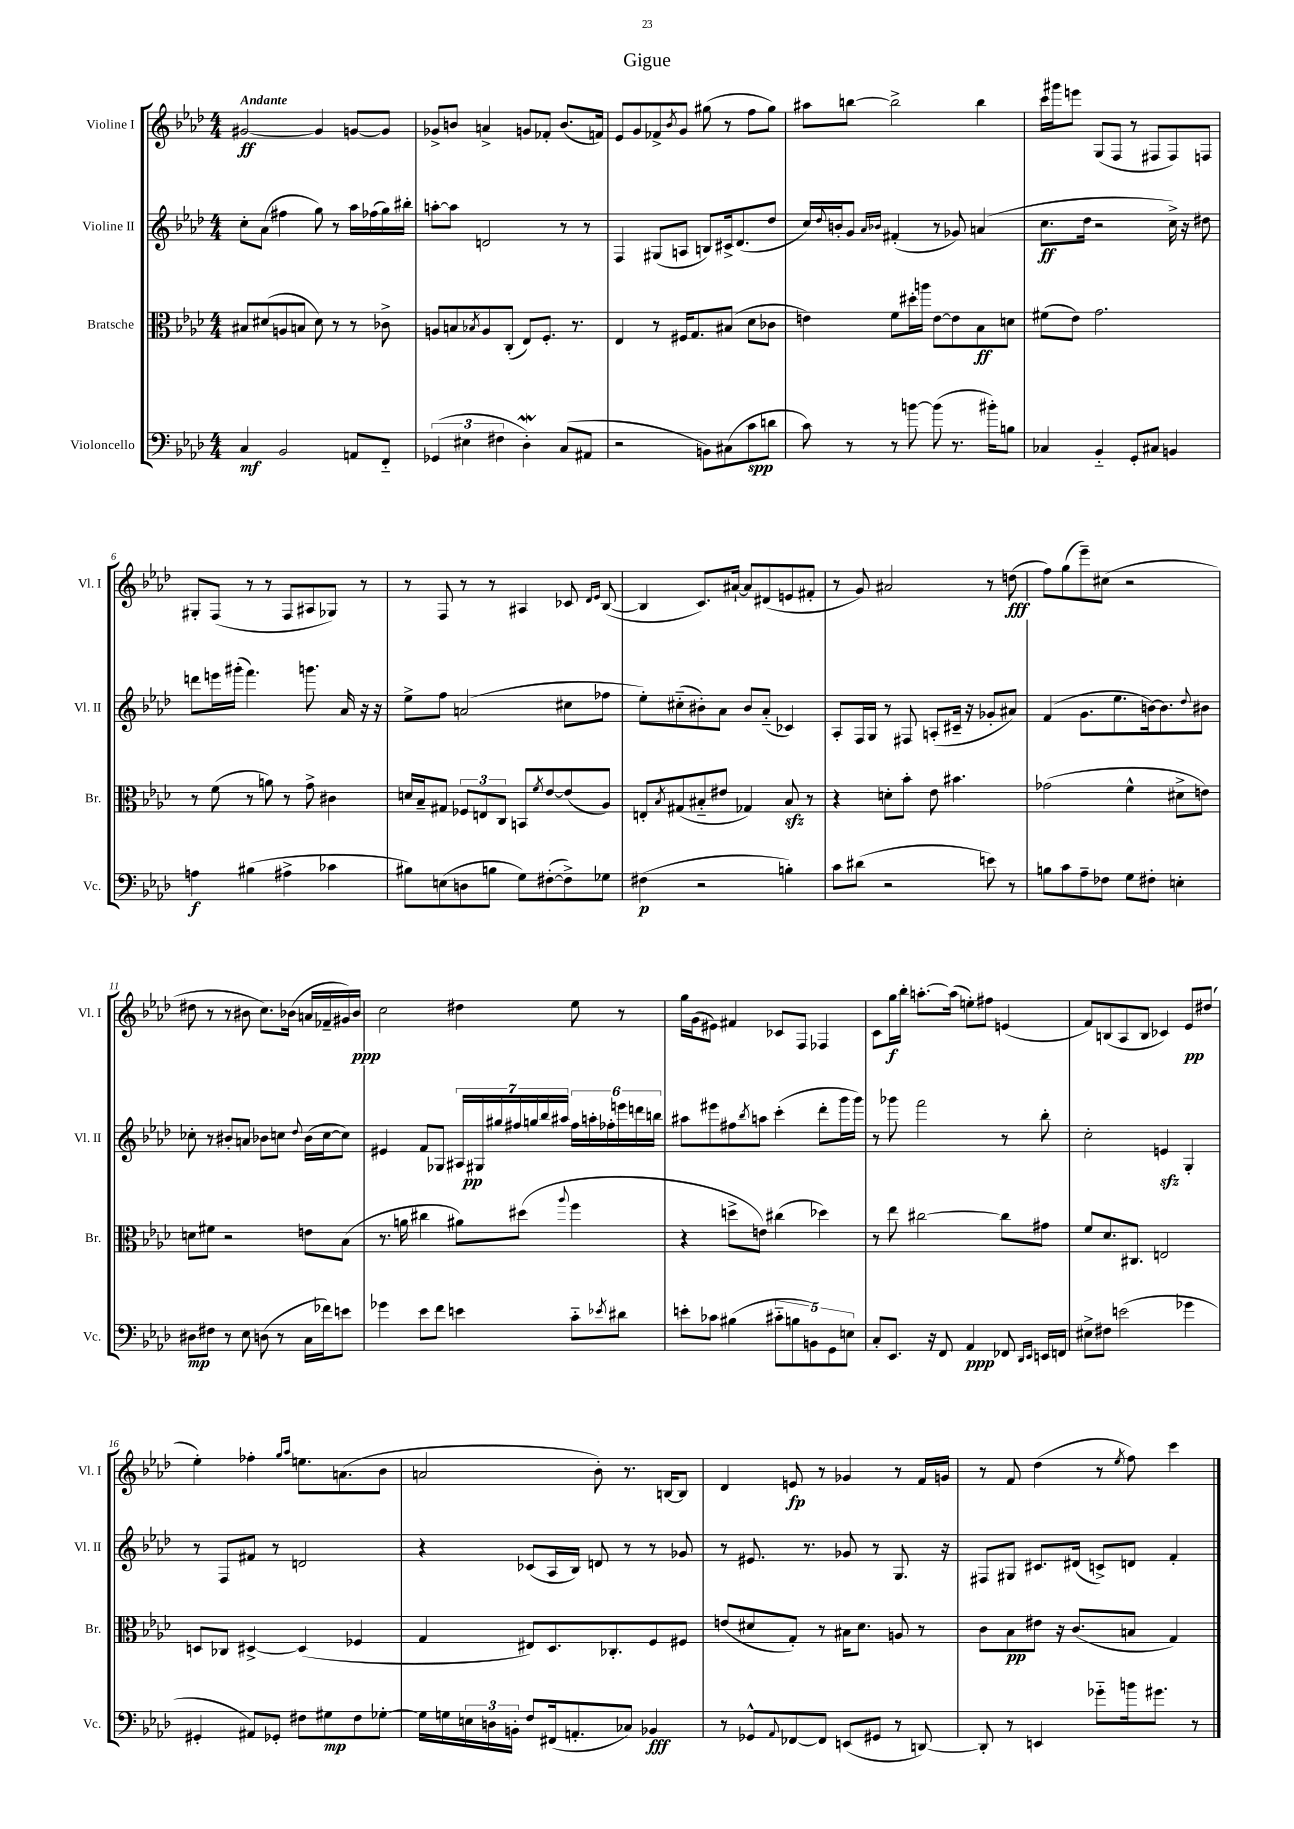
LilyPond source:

\header { title = "Gigue" }
<<
\new StaffGroup <<
\new Staff = "s0" \with { instrumentName = "Violine I" shortInstrumentName = "Vl. I" } {
    \clef treble \key aes \major \numericTimeSignature \time 4/4 \tempo "Andante"
    gis'2~\ff gis'4 g'8~ g'8 |
    ges'8-> b'8 a'4-> g'8 fes'8-. b'8.( f'16) |
    ees'8 g'8 fes'8-> \acciaccatura { bes'8 } g'8 gis''8( r8 f''8 gis''8) |
    ais''8 b''8~ b''2-> b''4 |
    c'''16 gis'''16 e'''8 g8( f8 r8 fis8 fis8) f8 |
    gis8-. f8( r8 r8 f8 ais8 ges8) r8 |
    r8 f8 r8 r8 ais4 ces'8 \grace { des'16 ees'16 } bes8~( |
    bes4 c'8.) ais'16~-! ais'8 dis'8( e'8 fis'8-. |
    r8 g'8) ais'2 r8 d''8\fff( |
    f''8) g''8( ees'''8--) cis''8( r2 |
    dis''8 r8 r8 bis'8 c''8.) bes'16( a'16 fes'16-- gis'16) bes'16\ppp |
    c''2 dis''4 ees''8 r8 |
    g''16 g'16( eis'8) fis'4 ces'8 f8 fes4 |
    c'8 g''16\f bes''16-. a''8.~-. a''16( e''8-.) fis''8 e'4( |
    f'8) b8( aes8 b8 ces'4) ees'8\pp dis''8( |
    ees''4-.) fes''4-. \grace { g''16 aes''16 } e''8. a'8.( bes'8 |
    a'2 bes'8-.) r8. b16~ b8 |
    des'4 e'8\fp r8 ges'4 r8 f'16 g'16 |
    r8 f'8 des''4( r8 \acciaccatura { ees''8 } f''8) c'''4 \bar "|." |
}
\new Staff = "s1" \with { instrumentName = "Violine II" shortInstrumentName = "Vl. II" } {
    \clef treble \key aes \major \numericTimeSignature \time 4/4
    c''8-. aes'8( fis''4 g''8) r8 aes''16 fes''16( g''16) bis''16-. |
    a''8~-. a''8 d'2 r8 r8 |
    f4 gis8( a8 b8) cis'16-> des'8.( des''8 |
    c''16) \appoggiatura { des''8 } b'16-. g'8 \grace { aes'16 bes'16 } fis'4-.( r8 ges'8) a'4( |
    c''8.\ff des''16 r2 c''16->) r16 dis''8 |
    d'''8 e'''16 gis'''16-.( f'''4.) g'''8. aes'16 r16 r16 |
    ees''8-> f''8 a'2( cis''8 fes''8 |
    ees''8-.) cis''8-_( bis'8-.) aes'8 bis'8 aes'8-_( ces'4) |
    aes8-. f16 g16 r8 fis8 a8-.( cis'16-- r16 ges'8-. ais'8) |
    f'4( g'8. ees''8. b'16~) b'8. \appoggiatura { des''8 } bis'8 |
    ces''8-. r8 bis'8-. a'8 bes'8 c''8 \appoggiatura { des''8 } bes'16( c''16~ c''8) |
    eis'4 f'8 ges8 \tuplet 7/4 { ais16 gis16\pp gis''16 fis''16 g''16 bes''16 ais''16 } \tuplet 6/4 { fis''16 a''16-. fes''16-. e'''16 d'''16 b''16 } |
    ais''8 eis'''8 fis''8 \acciaccatura { bes''8 } a''8 c'''4-.( des'''8-. g'''16 g'''16) |
    r8 ges'''8 f'''2 r8 bes''8-. |
    c''2-. e'4\sfz g4-. |
    r8 f8 fis'8 r8 d'2 |
    r4 ces'8( aes16 bes16) d'8 r8 r8 ges'8 |
    r8 eis'8. r8. ges'8 r8 g8. r16 |
    fis8 gis8 cis'8. dis'16( c'8->) d'8 f'4-. \bar "|." |
}
\new Staff = "s2" \with { instrumentName = "Bratsche" shortInstrumentName = "Br." } {
    \clef alto \key aes \major \numericTimeSignature \time 4/4
    bis8 dis'8( a8 b8 dis'8) r8 r8 ces'8-> |
    a8 b8 \acciaccatura { bes8 } a8 c8-.( ees8) f8.-. r8. |
    ees4 r8 fis16 g8. bis8( des'8 ces'8 |
    e'4) f'8 dis''16-. a''16 e'8~ e'8 bes8\ff d'8 |
    fis'8( ees'8) g'2. |
    r8 f'8( r8 a'8) r8 g'8-> cis'4 |
    d'16 bes16-- gis8 \tuplet 3/2 { fes8 e8 c8 } b,8 \acciaccatura { f'8 } ees'8~ ees'8( aes8) |
    e8-. \acciaccatura { bes8 } gis8( bis8-_ eis'8 ges4) bis8\sfz r8 |
    r4 d'8-. bes'8-. ees'8 bis'4. |
    ges'2( f'4-^ dis'8-> e'8) |
    d'8 fis'8 r2 e'8 bes8( |
    r8. a'16 cis''4 ais'8) dis''8( \appoggiatura { aes''8 } f''4 |
    r4 d''8-> e'8) cis''4( des''4) |
    r8 ees''8 cis''2~ cis''8 gis'8 |
    f'8 des'8. cis8. e2 |
    d8 ces8 dis4~-> dis4( fes4 |
    g4 eis8) des8. ces8.-. f8 fis8 |
    e'8( dis'8 g8-.) r8 bis16 dis'8. a8 r8 |
    c'8 bes8\pp eis'8 r16 c'8.( b8 g4) \bar "|." |
}
\new Staff = "s3" \with { instrumentName = "Violoncello" shortInstrumentName = "Vc." } {
    \clef bass \key aes \major \numericTimeSignature \time 4/4
    c4\mf bes,2 a,8 f,8-_ |
    \tuplet 3/2 { ges,4( eis4 fis4 } des4-.\mordent) c8( ais,8 |
    r2 b,8) cis8( c'8\spp d'8 |
    c'8) r8 r8 b'8~ b'8( r8. bis'16-.) b8 |
    ces4 bes,4-_ g,8-. cis8 b,4 |
    a4\f bis4( ais4-> ces'4 |
    bis8) e8( d8 b8 g8) fis8~-.( fis8->) ges8 |
    fis4\p( r2 b4-.) |
    c'8 dis'8( r2 e'8) r8 |
    b8 c'8 aes8-- fes8 g8 fis8-. e4-. |
    dis8\mp fis8 r8 ees8 d8( r8 c16 fes'16) e'8 |
    ges'4 ees'8 f'8 e'4 c'8-_ \acciaccatura { ees'8 } dis'8 |
    e'8-. ces'8 bis4( \tuplet 5/4 { cis'8-_ b8 b,8) g,8 e8 } |
    c8-. ees,8. r16 f,8 aes,4\ppp fes,8 \grace { des,16 ees,16 } e,16 f,16 |
    eis8-> fis8 e'2( ges'4 |
    gis,4-. ais,8) ges,8-. fis8 gis8\mp fis8 ges8~-. |
    ges16 g16 \tuplet 3/2 { e16 d16 b,16-. } f8 fis,16( a,8.-. ces8) bes,4\fff |
    r8 ges,8-^ \appoggiatura { aes,8 } fes,8~ fes,8 e,8( gis,8 r8 d,8~) |
    d,8-. r8 e,4 ges'8-_ b'16 gis'8. r8 \bar "|." |
}
>>
>>
